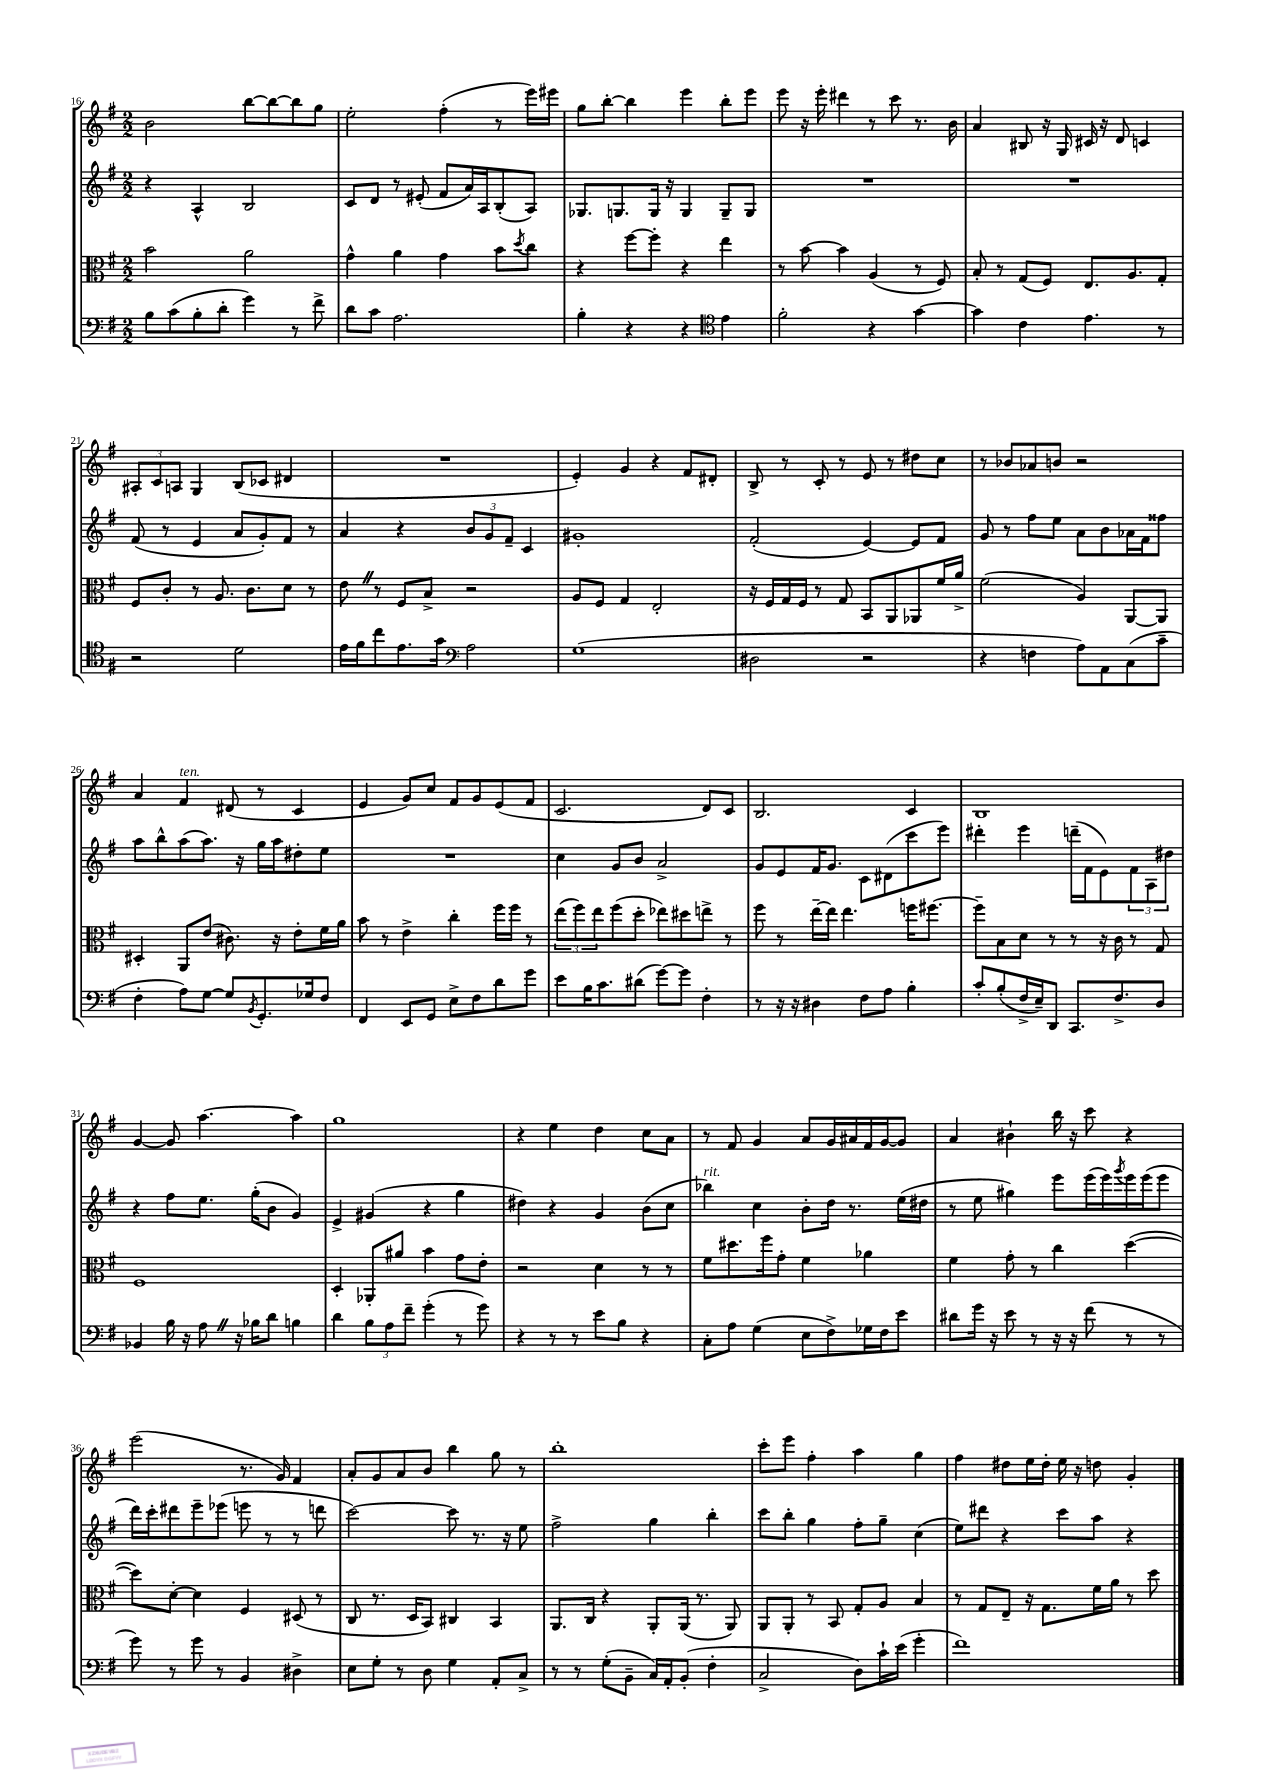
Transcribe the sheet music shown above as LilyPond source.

<<
\new StaffGroup <<
\new Staff = "s0" {
    \clef treble \key g \major \numericTimeSignature \time 2/2
    b'2 b''8~ b''8~ b''8 g''8 |
    e''2-. fis''4-.( r8 e'''16) eis'''16 |
    g''8 b''8~-. b''4 e'''4 b''8-. e'''8 |
    e'''8 r16 e'''16-. dis'''4 r8 c'''8 r8. b'16 |
    a'4 bis8 r16 g16 cis'16 r16 d'8 c'4 |
    \tuplet 3/2 { ais8-. c'8 a8 } g4 b8( ces'8 dis'4 |
    R1 |
    e'4-.) g'4 r4 fis'8 dis'8-. |
    b8-> r8 c'8-. r8 e'8 r8 dis''8 c''8 |
    r8 bes'8 aes'8 b'8 r2 |
    a'4 fis'4^\markup { \italic "ten." } dis'8( r8 c'4 |
    e'4 g'8) c''8 fis'8 g'8 e'8( fis'8 |
    c'2. d'8) c'8 |
    b2. c'4 |
    b1 |
    g'4~ g'8 a''4.~ a''4 |
    g''1 |
    r4 e''4 d''4 c''8 a'8 |
    r8 fis'8 g'4 a'8 g'16 ais'16 fis'16 g'16~ g'8 |
    a'4 bis'4-! b''16 r16 c'''8 r4 |
    e'''2( r8. g'16) fis'4 |
    a'8-. g'8 a'8 b'8 b''4 g''8 r8 |
    b''1-. |
    c'''8-. e'''8 fis''4-. a''4 g''4 |
    fis''4 dis''8 e''16 dis''16-. e''16 r16 d''8 g'4-. \bar "|." |
}
\new Staff = "s1" {
    \clef treble \key g \major \numericTimeSignature \time 2/2
    r4 a4-^ b2 |
    c'8 d'8 r8 eis'8-.( fis'8 a'16) a16 b8-.( a8) |
    ges8. g8. g16 r16 g4 g8-- g8 |
    R1 |
    R1 |
    fis'8( r8 e'4 a'8 g'8-.) fis'8 r8 |
    a'4 r4 \tuplet 3/2 { b'8 g'8 fis'8-- } c'4 |
    gis'1-. |
    fis'2-.( e'4~) e'8 fis'8 |
    g'8 r8 fis''8 e''8 a'8 b'8 aes'16 fis'16 fisis''8 |
    a''8 b''8-^ a''8( a''8.) r16 g''16 a''16 dis''8-. e''8 |
    R1 |
    c''4 g'8 b'8 a'2-> |
    g'8 e'8 fis'16 g'8. c'8 dis'8( c'''8 e'''8) |
    dis'''4-. e'''4 d'''16--( fis'16 e'8) \tuplet 3/2 { fis'8 a8 dis''8 } |
    r4 fis''8 e''8. g''16-.( b'8 g'4) |
    e'4-> gis'4( r4 g''4 |
    dis''4) r4 g'4 b'8( c''8 |
    bes''4^\markup { \italic "rit." }) c''4 b'8-. d''16 r8. e''16( dis''16 |
    r8 e''8 gis''4) e'''8 e'''16( e'''16) \acciaccatura { g'''8 } e'''16 e'''16( e'''8 |
    d'''16) c'''16-. dis'''8 e'''8-- ees'''8( e'''8 r8 r8 d'''8 |
    c'''2~) c'''8 r8. r16 e''8 |
    fis''2-> g''4 b''4-. |
    c'''8 b''8-. g''4 fis''8-. g''8-- c''4( |
    e''8) dis'''8 r4 c'''8 a''8 r4 \bar "|." |
}
\new Staff = "s2" {
    \clef alto \key g \major \numericTimeSignature \time 2/2
    b'2 a'2 |
    g'4-^ a'4 g'4 b'8 \acciaccatura { d''8 } c''8 |
    r4 fis''8~ fis''8-. r4 e''4 |
    r8 b'8~ b'4 a4( r8 fis8) |
    b8-. r8 g8( fis8) e8. a8. g8-. |
    fis8 c'8-. r8 a8. c'8. d'8 r8 |
    e'8 \once \override BreathingSign.text = \markup { \musicglyph "scripts.caesura.straight" } \breathe r8 fis8 b8-> r2 |
    a8 fis8 g4 e2-. |
    r16 fis16 g16 fis16 r8 g8 b,8 a,8 aes,8 fis'16 a'16-> |
    fis'2( a4) a,8~ a,8 |
    dis4-. a,8 e'8( cis'8.) r16 e'8-. fis'16 a'16 |
    b'8 r8 e'4-> c''4-. fis''16 fis''16 r8 |
    \tuplet 3/2 { e''8( fis''8) e''8 } fis''8( d''8-. ees''8) dis''8 e''8-> r8 |
    fis''8 r8 e''16~-- e''16 e''4. f''16 fis''8.~ |
    fis''8-- b8 d'8 r8 r8 r16 c'16 r8 g8 |
    fis1 |
    d4-. aes,8-. ais'8 b'4 g'8 e'8-. |
    r2 d'4 r8 r8 |
    fis'8 dis''8. fis''16 g'8-. fis'4 aes'4 |
    fis'4 g'8-. r8 c''4 d''4~( |
    d''8) d'8~-. d'4 fis4 dis8( r8 |
    c8 r8. d16 b,8) cis4 b,4 |
    a,8. c16 r4 a,8-. a,16( r8. a,8) |
    a,8 a,8-. r8 b,8 g8-. a8 b4 |
    r8 g8 e8-- r16 g8. fis'16 a'16 r8 d''8 \bar "|." |
}
\new Staff = "s3" {
    \clef bass \key g \major \numericTimeSignature \time 2/2
    b8 c'8( b8-. d'8-. g'4) r8 fis'8-> |
    d'8 c'8 a2. |
    b4-. r4 r4 \clef tenor e'4 |
    fis'2-. r4 g'4~ |
    g'4 c'4 e'4. r8 |
    r2 d'2 |
    e'16 fis'16 c''8 e'8. g'16 \clef bass a2 |
    g1( |
    dis2 r2 |
    r4 f4 a8) a,8 c8( c'8-- |
    fis4-. a8) g8~ g8 \acciaccatura { b,8 } g,8.-. ges16 fis8 |
    fis,4 e,8 g,8 e8-> fis8 d'8 g'8 |
    e'8 b16 c'8. dis'8( g'8~) g'8 fis4-. |
    r8 r16 r16 dis4 fis8 a8 b4-. |
    c'8-. b8-.( fis16-> e16--) d,8 c,8. fis8.-> d8 |
    bes,4 b16 r16 a8 \once \override BreathingSign.text = \markup { \musicglyph "scripts.caesura.straight" } \breathe r16 bes16 d'8 b4 |
    d'4 \tuplet 3/2 { b8 a8 fis'8-- } g'4-.( r8 g'8) |
    r4 r8 r8 e'8 b8 r4 |
    c8-. a8 g4( e8 fis8->) ges16 fis16 e'8 |
    dis'8 g'16 r16 e'8 r8 r16 r16 fis'8( r8 r8 |
    g'8) r8 g'8 r8 b,4 dis4-> |
    e8 g8-. r8 d8 g4 a,8-. c8-> |
    r8 r8 g8-.( b,8-- c16) a,16-. b,8-.( fis4-. |
    c2-> d8) c'16-! e'16( g'4-. |
    fis'1) \bar "|." |
}
>>
>>
\layout { \context { \Score currentBarNumber = #16 } }
